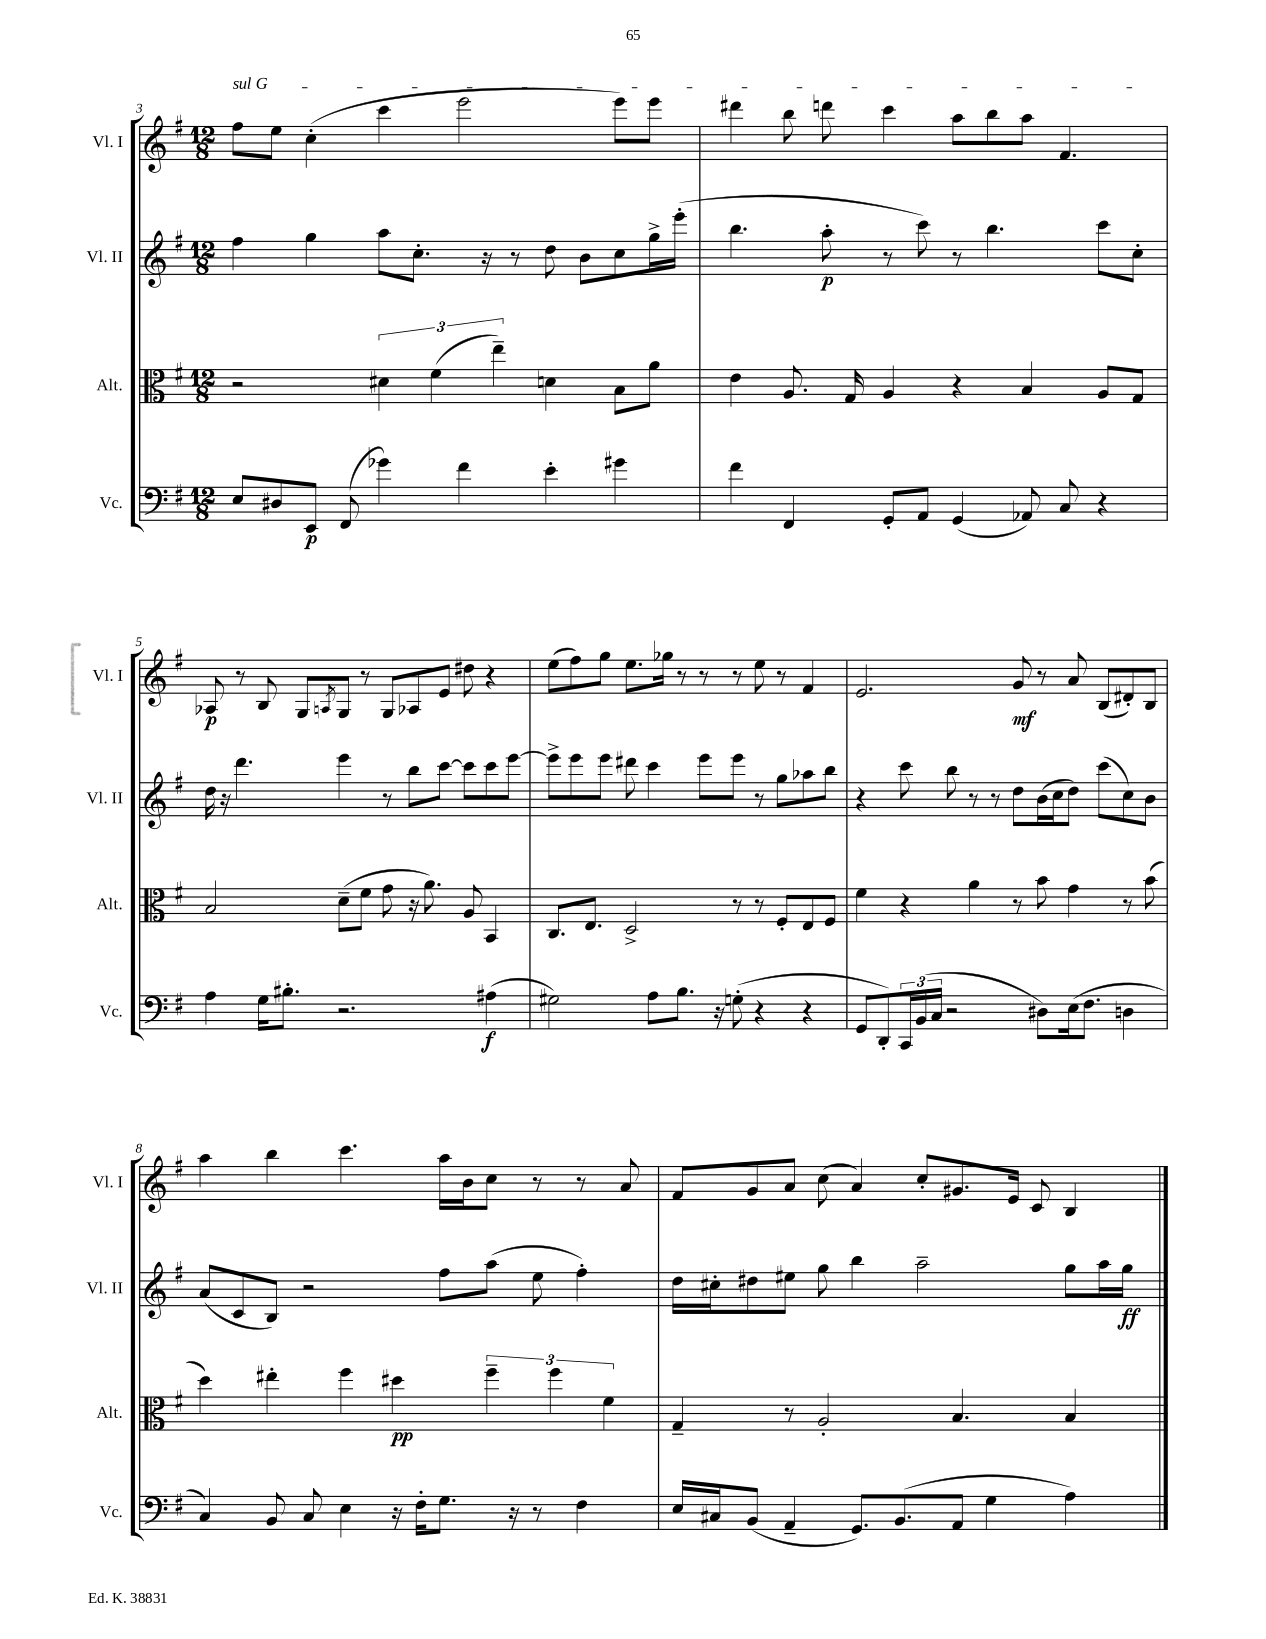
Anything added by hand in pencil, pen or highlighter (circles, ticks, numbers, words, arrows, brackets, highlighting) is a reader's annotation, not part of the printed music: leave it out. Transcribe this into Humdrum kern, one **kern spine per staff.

**kern	**dynam	**kern	**dynam	**kern	**dynam	**kern	**dynam
*part4	*part4	*part3	*part3	*part2	*part2	*part1	*part1
*staff4	*staff4	*staff3	*staff3	*staff2	*staff2	*staff1	*staff1
*I"Vc.	*	*I"Alt.	*	*I"Vl. II	*	*I"Vl. I	*
*I'Vc.	*	*I'Alt.	*	*I'Vl. II	*	*I'Vl. I	*
*clefF4	*	*clefC3	*	*clefG2	*	*clefG2	*
*k[f#]	*	*k[f#]	*	*k[f#]	*	*k[f#]	*
*M12/8	*	*M12/8	*	*M12/8	*	*M12/8	*
=3	=3	=3	=3	=3	=3	=3	=3
!	!	!	!	!	!	!LO:TX:a:i:t=sul G	!
8E/L	.	2r	.	4ff#\	.	8ff#\L	.
8D#X/	.	.	.	.	.	8ee\J	.
8EE/J	p	.	.	4gg\	.	(4cc'\	.
(8FF#/	.	.	.	.	.	.	.
4g-X\)	.	6d#X\	.	8aa\L	.	4ccc\	.
.	.	.	.	8.cc'\J	.	.	.
.	.	(6f#\	.	.	.	.	.
4f#\	.	.	.	.	.	2eee\	.
.	.	.	.	16r	.	.	.
.	.	6ee~\)	.	.	.	.	.
.	.	.	.	8r	.	.	.
4e'\	.	4dn\	.	8dd\	.	.	.
.	.	.	.	8b\L	.	.	.
4g#X\	.	8B\L	.	8cc\	.	8eee\L)	.
.	.	8a\J	.	16gg^\L	.	8eee\J	.
.	.	.	.	(16eee'\JJ	.	.	.
=4	=4	=4	=4	=4	=4	=4	=4
4f#\	.	4e\	.	4.bb\	.	4ddd#X\	.
4FF#/	.	8.A/	.	.	.	8bb\	.
.	.	.	.	8aa'\	p	8dddn\	.
.	.	16G/	.	.	.	.	.
8GG'/L	.	4A/	.	8r	.	4ccc\	.
8AA/J	.	.	.	8ccc\)	.	.	.
(4GG/	.	4r	.	8r	.	8aa\L	.
.	.	.	.	4.bb\	.	8bb\	.
8AA-X/)	.	4B/	.	.	.	8aa\J	.
8C/	.	.	.	.	.	4.f#/	.
4r	.	8A/L	.	8ccc\L	.	.	.
.	.	8G/J	.	8cc'\J	.	.	.
!!LO:LB:g=z
=5	=5	=5	=5	=5	=5	=5	=5
4A\	.	2B/	.	16dd\	.	8A-X/	p
.	.	.	.	16r	.	.	.
.	.	.	.	4.ddd\	.	8r	.
16G\KL	.	.	.	.	.	8B/	.
8.B#X'\J	.	.	.	.	.	.	.
.	.	.	.	.	.	8G/L	.
.	.	.	.	.	.	8qAn/	.
2.r	.	(8d~\L	.	4eee\	.	8G/J	.
.	.	8f#\J	.	.	.	8r	.
.	.	8g\	.	8r	.	8G/L	.
.	.	16r	.	8bb\L	.	8A-X/	.
.	.	8.a\)	.	.	.	.	.
.	.	.	.	[8ccc\J	.	8e/J	.
.	.	8A/	.	8ccc\L]	.	8dd#X\	.
(4A#X\	f	4BB/	.	8ccc\	.	4r	.
.	.	.	.	[8eee\J	.	.	.
=6	=6	=6	=6	=6	=6	=6	=6
2G#X\)	.	8.C/L	.	8eee^\L]	.	(8ee\L	.
.	.	.	.	8eee\	.	8ff#\)	.
.	.	8.E/J	.	.	.	.	.
.	.	.	.	8eee\J	.	8gg\J	.
.	.	2D^/	.	8ddd#X\	.	8.ee\L	.
8A\L	.	.	.	4ccc\	.	.	.
.	.	.	.	.	.	16gg-X\Jk	.
8.B\J	.	.	.	.	.	8r	.
.	.	.	.	8eee\L	.	8r	.
16r	.	.	.	.	.	.	.
(8Gn'\	.	8r	.	8eee\J	.	8r	.
4r	.	8r	.	8r	.	8ee\	.
.	.	8F#'/L	.	8gg\L	.	8r	.
4r	.	8E/	.	8aa-X\	.	4f#/	.
.	.	8F#/J	.	8bb\J	.	.	.
=7	=7	=7	=7	=7	=7	=7	=7
8GG/L	.	4f#\	.	4r	.	2.e/	.
8DD'/)	.	.	.	.	.	.	.
24CC/L	.	4r	.	8ccc\	.	.	.
(24BB/	.	.	.	.	.	.	.
24C/JJ	.	.	.	.	.	.	.
2r	.	.	.	8bb\	.	.	.
.	.	4a\	.	8r	.	.	.
.	.	.	.	8r	.	.	.
.	.	8r	.	8dd\L	.	8g/	mf
8D#X\L)	.	8b\	.	(16b\L	.	8r	.
.	.	.	.	16cc\J	.	.	.
(16E\k	.	4g\	.	8dd\J)	.	8a/	.
8.F#\J	.	.	.	.	.	.	.
.	.	.	.	(8ccc\L	.	(8B/L	.
4Dn\	.	8r	.	8cc\)	.	8d#X'/)	.
.	.	(8b\	.	8b\J	.	8B/J	.
!!LO:LB:g=z
=8	=8	=8	=8	=8	=8	=8	=8
4C/)	.	4dd\)	.	(8a/L	.	4aa\	.
.	.	.	.	8c/	.	.	.
8BB/	.	4ee#X'\	.	8B/J)	.	4bb\	.
8C/	.	.	.	2r	.	.	.
4E\	.	4ff#\	.	.	.	4.ccc\	.
16r	.	4dd#X\	pp	.	.	.	.
16F#'\KL	.	.	.	.	.	.	.
8.G\J	.	.	.	8ff#\L	.	16aa\LL	.
.	.	.	.	.	.	16b\J	.
.	.	6ff#~\	.	(8aa\J	.	8cc\J	.
16r	.	.	.	.	.	.	.
8r	.	.	.	8ee\	.	8r	.
.	.	6ff#\	.	.	.	.	.
4F#\	.	.	.	4ff#'\)	.	8r	.
.	.	6f#\	.	.	.	.	.
.	.	.	.	.	.	8a/	.
=9	=9	=9	=9	=9	=9	=9	=9
16E/LL	.	4G~/	.	16dd\LL	.	8f#/L	.
16C#X/J	.	.	.	16cc#X'\J	.	.	.
(8BB/J	.	.	.	8dd#X\	.	8g/	.
4AA~/	.	8r	.	8ee#X\J	.	8a/J	.
.	.	2A'/	.	8gg\	.	(8cc\	.
8.GG/L)	.	.	.	4bb\	.	4a/)	.
(8.BB/	.	.	.	.	.	.	.
.	.	.	.	2aa~\	.	8cc'/L	.
8AA/J	.	4.B/	.	.	.	8.g#X/	.
4G\	.	.	.	.	.	.	.
.	.	.	.	.	.	16e/Jk	.
.	.	.	.	.	.	8c/	.
4A\)	.	4B/	.	8gg\L	.	4B/	.
.	.	.	.	16aa\L	.	.	.
.	.	.	.	16gg\JJ	ff	.	.
==	==	==	==	==	==	==	==
*-	*-	*-	*-	*-	*-	*-	*-
